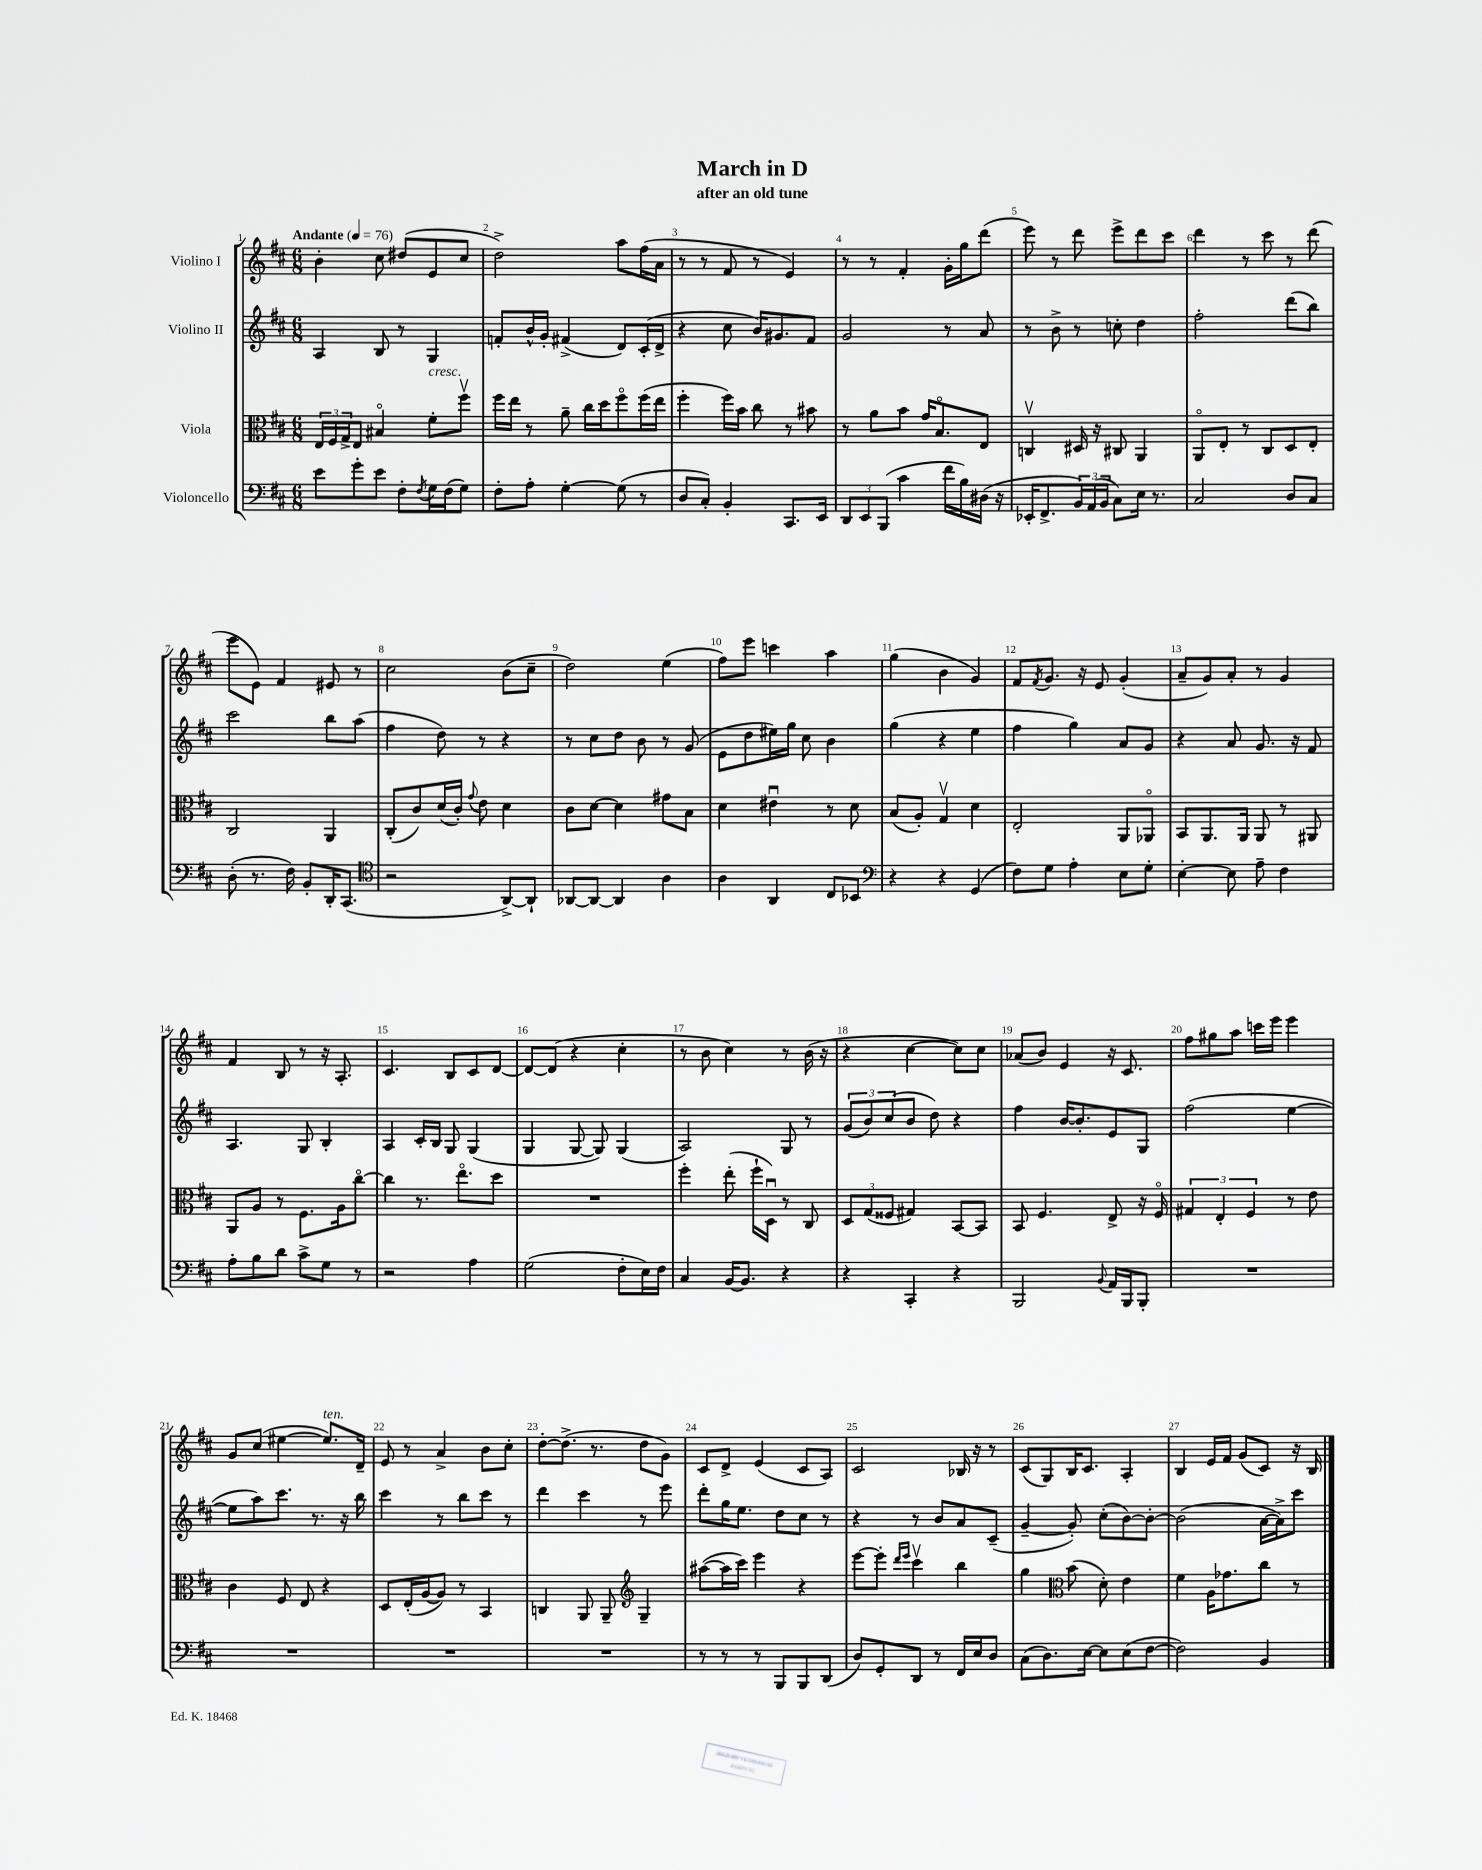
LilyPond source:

\header { title = "March in D" subtitle = "after an old tune" }
<<
\new StaffGroup <<
\new Staff = "s0" \with { instrumentName = "Violino I" } {
    \clef treble \key d \major \numericTimeSignature \time 6/8 \tempo "Andante" 4 = 76
    b'4-. cis''8 dis''8( e'8 cis''8 |
    d''2->) a''8 fis''16( a'16 |
    r8 r8 fis'8 r8 e'4) |
    r8 r8 fis'4-. g'16-. g''16 d'''8( |
    e'''8) r8 d'''8 e'''8-> d'''8 cis'''8 |
    d'''4 r8 cis'''8 r8 d'''8( |
    e'''8 e'8) fis'4 eis'8 r8 |
    cis''2 b'8( cis''8-- |
    d''2) e''4( |
    fis''8) e'''8 c'''4 a''4 |
    g''4( b'4 g'4) |
    fis'8 \acciaccatura { fis'8 } g'8. r16 e'8 g'4-.( |
    a'8-- g'8) a'8-. r8 g'4 |
    fis'4 b8 r8 r16 a8.-. |
    cis'4. b8 cis'8 d'8~ |
    d'8~ d'8( r4 cis''4-. |
    r8 b'8 cis''4) r8 b'16( r16 |
    r4 cis''4~ cis''8) cis''8 |
    aes'8( b'8) e'4 r16 cis'8. |
    fis''8 gis''8 a''8 c'''16 e'''16 e'''4 |
    g'8 cis''8( eis''4~ eis''8.^\markup { \italic "ten." }) d'16-- |
    e'8 r8 a'4-> b'8 cis''8-. |
    d''8~-. d''8.->( r8. d''8 g'8) |
    cis'8 d'8-> e'4( cis'8 a8) |
    cis'2 bes16 r16 r8 |
    cis'8( g8) b16 cis'8. a4-. |
    b4 e'16 fis'16 g'8( cis'8) r16 b16 \bar "|." |
}
\new Staff = "s1" \with { instrumentName = "Violino II" } {
    \clef treble \key d \major \numericTimeSignature \time 6/8
    a4 b8 r8 g4 |
    f'8-. b'16-^ g'16-. fis'4->( d'8) cis'16-.( d'16-> |
    r4 cis''8 b'16) gis'8. fis'8 |
    g'2 r8 a'8 |
    r8 b'8-> r8 c''8-. d''4 |
    fis''2-. d'''8( b''8) |
    cis'''2 b''8 a''8( |
    fis''4 d''8) r8 r4 |
    r8 cis''8 d''8 b'8 r8 g'8( |
    e'8 d''8 eis''16) g''16 cis''8 b'4 |
    g''4( r4 e''4 |
    fis''4 g''4) a'8 g'8 |
    r4 a'8 g'8. r16 fis'8 |
    a4. g8 b4-. |
    a4 cis'16-. b16 g8 g4( |
    g4 g8~ g8) g4( |
    a2) g8 r8 |
    \tuplet 3/2 { g'8( b'8) cis''8( } b'8 d''8) r4 |
    fis''4 b'16~ b'8.-. e'8 g8 |
    fis''2( e''4~ |
    e''8 a''8) cis'''8. r8. r16 b''16 |
    cis'''4 r8 b''8 cis'''8 r8 |
    d'''4 cis'''4 r8 e'''8 |
    d'''8-. g''16 e''8. d''8 cis''8 r8 |
    r4 r8 b'8 a'8 cis'8--( |
    g'4~-- g'8-.) cis''8-.( b'8~) b'8~-. |
    b'2( a'16~ a'16->) cis'''8 \bar "|." |
}
\new Staff = "s2" \with { instrumentName = "Viola" } {
    \clef alto \key d \major \numericTimeSignature \time 6/8
    \tuplet 3/2 { e16 fis16 g16-> } e8 bis4\flageolet fis'8-.^\markup { \italic "cresc." } fis''8\upbow |
    fis''16 e''16 r8 a'8-- cis''16 d''16 fis''8\flageolet fis''16( e''16 |
    fis''4-. fis''16) b'16 cis''8 r8 bis'8 |
    r8 a'8 b'8 g'16 b8.\flageolet e8 |
    c4\upbow dis16 r16 cis8 a,4 |
    a,8\flageolet e8-. r8 cis8 d8 e8-. |
    cis2 a,4 |
    cis8-.( cis'8) d'16( cis'16-.) \appoggiatura { g'8 } e'8 d'4 |
    cis'8 d'8~ d'4 gis'8 b8 |
    d'4 eis'4\downbow r8 d'8 |
    b8( a8-.) g4\upbow d'4 |
    e2-. a,8 aes,8\flageolet |
    b,8 a,8. a,16 a,8 r8 ais,8 |
    a,8 a8 r8 fis8. a16 cis''8~\flageolet |
    cis''4 r8. e''8.\flageolet d''8 |
    R2. |
    fis''4-. e''8-.( fis''16-! d16\downbow) r8 cis8 |
    \tuplet 3/2 { d8 g8( fisis8 } gis4) b,8~ b,8 |
    b,8 fis4. e8-> r16 fis16\flageolet |
    \tuplet 3/2 { gis4 e4-. fis4 } r8 e'8 |
    cis'4 fis8 e8 r4 |
    d8 e16-.( a16~ a8) r8 b,4 |
    c4 a,8 a,8-- \clef treble g4-- |
    ais''8~( ais''16 cis'''16) e'''4 r4 |
    e'''8~ e'''8-. \grace { d'''16 e'''16 } cis'''4\upbow b''4 |
    g''4 \clef alto b'8( d'8-.) e'4 |
    fis'4 a16 ges'8. cis''8 r8 \bar "|." |
}
\new Staff = "s3" \with { instrumentName = "Violoncello" } {
    \clef bass \key d \major \numericTimeSignature \time 6/8
    e'8 g'8-. e'8 fis8-. \acciaccatura { fis8 } g16 fis16( g8) |
    fis8-. a8-. g4~-. g8( r8 |
    d8 cis8-.) b,4-. cis,8. e,16 |
    \tuplet 3/2 { d,8 e,8 b,,8( } cis'4 fis'16 b16) dis16( r16 |
    ees,16-. fis,8.-> \tuplet 3/2 { b,16) a,16( b,16 } cis8) e16 r8. |
    cis2 d8 cis8 |
    d8-.( r8. fis16) b,8-. d,16-. cis,8.( |
    \clef tenor r2 a,8~->) a,8-! |
    aes,8~ aes,8~ aes,4 a4 |
    a4 a,4 cis8 bes,8 |
    \clef bass r4 r4 g,4( |
    fis8) g8 a4-. e8 g8-. |
    e4~-. e8 a8-- fis4 |
    a8-. b8 d'8 cis'8-> g8 r8 |
    r2 a4 |
    g2( fis8-. e16) fis16 |
    cis4 b,16~ b,8. r4 |
    r4 cis,4-. r4 |
    b,,2 \appoggiatura { b,8 } a,16 b,,16 b,,8-. |
    R2. |
    R2. |
    R2. |
    R2. |
    r8 r8 r8 b,,8 b,,8 d,8( |
    d8) g,8-. d,8 r8 fis,16 e16 d8 |
    cis8( d8.) e16~ e8 e8( fis8~ |
    fis2) b,4 \bar "|." |
}
>>
>>
\layout { \context { \Score \override BarNumber.break-visibility = ##(#f #t #t) barNumberVisibility = #all-bar-numbers-visible } }
